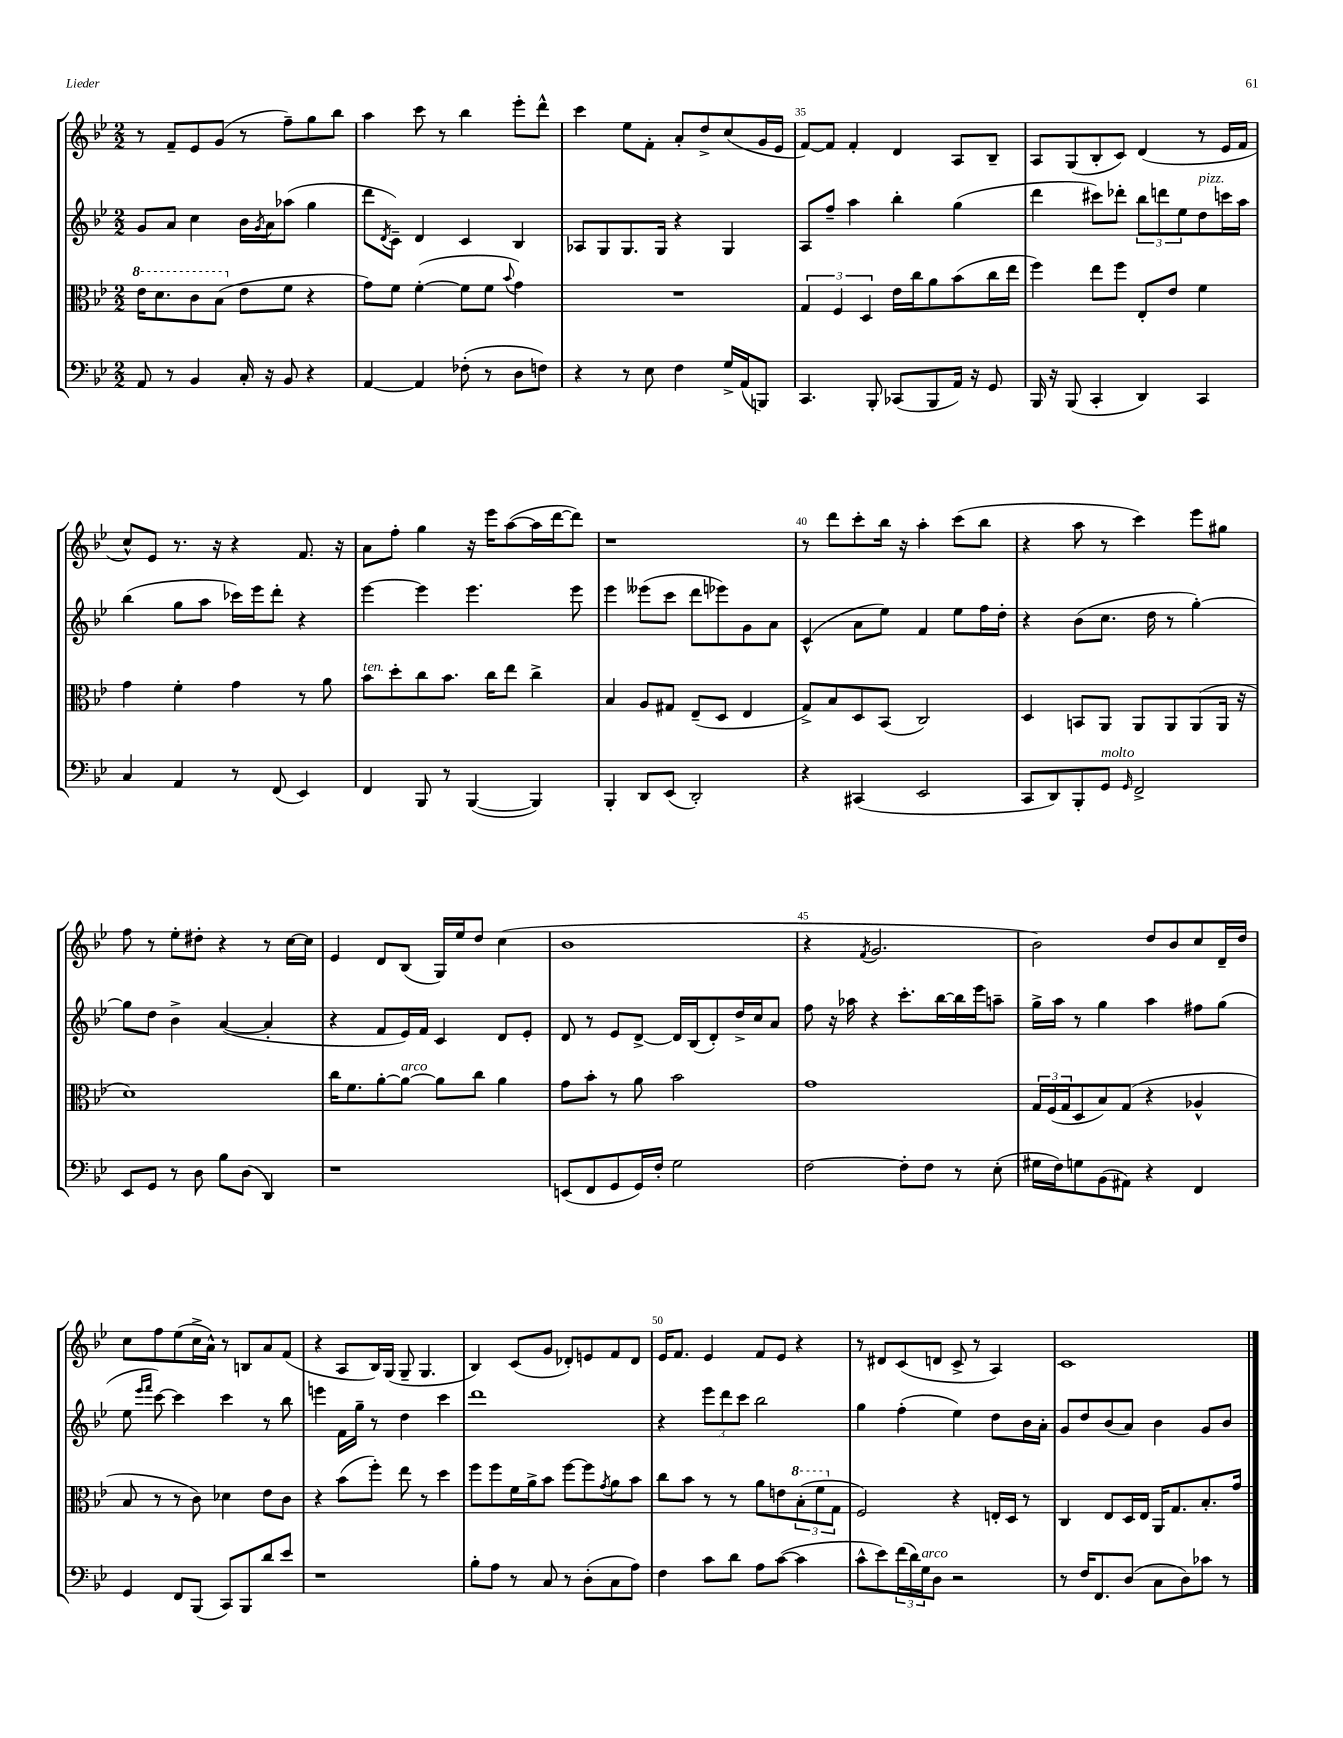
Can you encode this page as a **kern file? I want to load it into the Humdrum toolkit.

**kern	**kern	**kern	**kern
*part4	*part3	*part2	*part1
*staff4	*staff3	*staff2	*staff1
*clefF4	*clefC3	*clefG2	*clefG2
*k[b-e-]	*k[b-e-]	*k[b-e-]	*k[b-e-]
*M2/2	*M2/2	*M2/2	*M2/2
*	*8va	*	*
=32	=32	=32	=32
8AA/	16ee-\KL	8g/L	8r
.	8.dd\	.	.
8r	.	8a/J	8f~/L
4BB-/	8cc\	4cc\	8e-/
.	(8b-\J	.	(8g/J
*	*X8va	*	*
16C'/	8e-\L	16b-\LL	8r
.	.	8qg/	.
16r	.	16a\J	.
8BB-/	8f\J	(8aa-X\J	8ff~\L)
4r	4r	4gg\	8gg\
.	.	.	8bb-\J
=33	=33	=33	=33
[4AA/	8g\L)	8ddd\L	4aa\
.	.	8qd/	.
.	8f\J	8c~\J)	.
4AA/]	([4f'\	4d/	8ccc\
.	.	.	8r
(8F-X'\	8f\L]	4c/	4bb-\
8r	8f\J	.	.
.	8qqb-/	.	.
8D\L	4g\)	4B-/	8eee-'\L
8Fn\J)	.	.	8ddd^^\J
=34	=34	=34	=34
4r	1r	8A-X/L	4ccc\
.	.	8G/	.
8r	.	8.G/	8ee-\L
8E-\	.	.	8f'\J
.	.	16G/Jk	.
4F\	.	4r	8a'/L
.	.	.	8dd^/
16G^/LL	.	4G/	(8cc/
(16AA/J	.	.	.
8BBBn/J)	.	.	16g/L
.	.	.	16e-/JJ
=35	=35	=35	=35
4.CC/	6G/	8A/L	[8f/L)
.	.	8ff~/J	8f/J]
.	6F/	.	.
.	.	4aa\	4f'/
.	6D/	.	.
8BBB-'/	.	.	.
(8CC-X/L	16e-\LL	4bb-'\	4d/
.	16cc\J	.	.
8BBB-/	8a\	.	.
16AA/Jk)	(8b-\	(4gg\	8A/L
16r	.	.	.
8GG/	16cc\L	.	8B-~/J
.	16ee-\JJ	.	.
=36	=36	=36	=36
16BBB-/	4ff\)	4ddd\	8A/L
16r	.	.	.
(8BBB-/	.	.	(8G/
4CC'/	8ee-\L	8ccc#X\L)	8B-'/
.	8ff\J	8ddd-X'\J	8c/J)
4DD/)	8E-'/L	12bb-\L	(4d/
.	.	12dddn\	.
.	8e-/J	.	.
.	.	12ee-\	.
!	!	!LO:TX:a:i:t=pizz.	!
4CC/	4f\	8dd\	8r
.	.	16cccn\L	16e-/LL
.	.	16aa\JJ	16f/JJ
!!LO:LB:g=z
=37	=37	=37	=37
4C/	4g\	(4bb-\	8cc^^/L)
.	.	.	8e-/J
4AA/	4f'\	8gg\L	8.r
.	.	8aa\J	.
.	.	.	16r
8r	4g\	16ccc-X\LL)	4r
.	.	16eee-\J	.
(8FF/	.	8ddd'\J	.
4EE-/)	8r	4r	8.f/
.	8a\	.	.
.	.	.	16r
=38	=38	=38	=38
!	!LO:TX:a:i:t=ten.	!	!
4FF/	8b-\L	[4eee-\	8a\L
.	8dd'\	.	8ff'\J
8BBB-/	8cc\	4eee-\]	4gg\
8r	8.b-\J	.	.
([4BBB-/	.	4.eee-\	16r
.	16cc\KL	.	16eee-\KL
.	8ee-\J	.	([8aa\
4BBB-/])	4cc^\	.	16aa\L]
.	.	.	[16ddd\J
.	.	8eee-\	8ddd\J])
=39	=39	=39	=39
4BBB-'/	4B-/	4eee-\	1r
8DD/L	8A/L	(8eee--X\L	.
(8EE-/J	8G#X/J	8ccc\J	.
2DD'/)	(8E-~/L	8ddd\L	.
.	8D/J	8eee-X\)	.
.	4E-/	8g\	.
.	.	8a\J	.
=40	=40	=40	=40
4r	8G^/L)	(4c^^/	8r
.	8B-/	.	8ddd\L
(4CC#X/	8D/	8a\L	8ccc'\
.	(8BB-/J	8ee-\J)	16bb-\Jk
.	.	.	16r
2EE-/	2C/)	4f/	4aa'\
.	.	8ee-\L	(8ccc\L
.	.	16ff\L	8bb-\J
.	.	16dd'\JJ	.
=41	=41	=41	=41
8CC/L	4D/	4r	4r
8DD/)	.	.	.
8BBB-'/	8BBn/L	(8b-\L	8aa\
!LO:TX:a:i:t=molto	!	!	!
8GG/J	8AA/J	8.cc\J	8r
16qqGG/	.	.	.
2FF^/	8AA/L	.	4ccc\)
.	.	16dd\	.
.	8AA/	8r	.
.	(8AA/	[4gg'\)	8eee-\L
.	16AA/Jk	.	8gg#X\J
.	16r	.	.
!!LO:LB:g=z
=42	=42	=42	=42
8EE-/L	1d)	8gg\L]	8ff\
8GG/J	.	8dd\J	8r
8r	.	4b-^\	8ee-'\L
8D\	.	.	8dd#X'\J
8B-\L	.	([4a/	4r
(8D\J	.	.	.
4DD/)	.	4a'/]	8r
.	.	.	[16cc\LL
.	.	.	16cc\JJ]
=43	=43	=43	=43
1r	16cc\KL	4r	4e-/
.	8.f\	.	.
.	[8a'\	8f/L	8d/L
!	!LO:TX:a:i:t=arco	!	!
.	8a\J_	16e-/L)	(8B-/J
.	.	16f/JJ	.
.	8a\L]	4c/	16G/LL)
.	.	.	16ee-/J
.	8cc\J	.	8dd/J
.	4a\	8d/L	(4cc\
.	.	8e-'/J	.
=44	=44	=44	=44
(8EEn/L	8g\L	8d/	1b-
8FF/	8b-'\J	8r	.
8GG/	8r	8e-/L	.
16GG/L)	8a\	[8d^/J	.
16F'/JJ	.	.	.
2G\	2b-\	16d/LL]	.
.	.	(16B-/J	.
.	.	8d'/)	.
.	.	16dd^/L	.
.	.	16cc/J	.
.	.	8a/J	.
=45	=45	=45	=45
[2F\	1g	8ff\	4r
.	.	16r	.
.	.	16aa-X\	.
.	.	.	8qf/
.	.	4r	2.g/
8F'\L]	.	8.ccc'\L	.
8F\J	.	.	.
.	.	[16bb-\L	.
8r	.	16bb-\]	.
.	.	16eee-\J	.
(8E-'\	.	8aan~\J	.
=46	=46	=46	=46
16G#X\LL	24G/LL	16gg^\LL	2b-\)
.	(24F/	.	.
16F\J)	.	16aa\JJ	.
.	24G/J	.	.
8Gn\	8D/	8r	.
(8BB-\	8B-/)	4gg\	.
8AA#X\J)	(8G/J	.	.
4r	4r	4aa\	8dd/L
.	.	.	8b-/
4FF/	4A-X^^/	8ff#X\L	8cc/
.	.	(8gg\J	16d~/L
.	.	.	16dd/JJ
!!LO:LB:g=z
=47	=47	=47	=47
4GG/	8B-/	8ee-\	8cc\L
.	.	16qqeee-/LL	.
.	.	16qqfff/JJ	.
.	8r	[8ccc\)	8ff\
8FF/L	8r	4ccc\]	(8ee-\
(8BBB-/J	8c\)	.	16cc^\L
.	.	.	16a^^\JJ)
8CC/L)	4d-X\	4ccc\	8r
8BBB-/	.	.	8Bn/L
8d/	8e-\L	8r	8a/
8e-/J	8c\J	8bb-\	(8f/J
=48	=48	=48	=48
1r	4r	4eeen\	4r
.	(8b-\L	16f\LL	8A/L
.	.	16gg~\JJ	.
.	8ff'\J)	8r	16B-/L)
.	.	.	(16G/JJ
.	8ee-\	4dd\	8G~/
.	8r	.	4.G/
.	4dd\	4ccc\	.
=49	=49	=49	=49
8B-'\L	8ff\L	1ddd	4B-/)
8A\J	8ff\	.	.
8r	16f\L	.	(8c/L
.	16a^\J	.	.
8C/	8b-\J	.	8g/J
8r	[8ff\L	.	8d-X'/L)
(8D'\L	8ff\]	.	8en/
.	8qg/	.	.
8C\	8a\	.	8f/
8A\J)	8b-\J	.	8d-/J
=50	=50	=50	=50
4F\	8cc\L	4r	16e-/KL
.	.	.	8.f/J
.	8b-\J	.	.
8c\L	8r	12eee-\L	4e-/
.	.	12ddd\	.
8d\J	8r	.	.
.	.	12ccc\J	.
8A\L	8a\L	2bb-\	8f/L
([8c\J	8en\	.	8e-/J
*	*8va	*	*
4c\]	(12b-'\	.	4r
.	12ff\	.	.
*	*X8va	*	*
.	12G\J	.	.
=51	=51	=51	=51
8c^^\L	2F/)	4gg\	8r
8e-\)	.	.	8d#X/L
(24f\L	.	(4ff'\	(8c/
24d\)	.	.	.
!LO:TX:a:i:t=arco	!	!	!
24G\J	.	.	.
8D\J	.	.	8dn/J
2r	4r	4ee-\)	8c^/
.	.	.	8r
.	16En'/LL	8dd\L	4A/)
.	16D/JJ	.	.
.	8r	16b-\L	.
.	.	16a'\JJ	.
=52	=52	=52	=52
8r	4C/	8g/L	1c
16F/KL	.	8dd/	.
8.FF/	.	.	.
.	8E-/L	(8b-/	.
(8D/J	16D/L	8a/J)	.
.	16E-/JJ	.	.
8C\L	16AA/KL	4b-\	.
.	8.G/	.	.
8D\)	.	.	.
8c-X\J	8.B-'/	8g/L	.
8r	.	8b-/J	.
.	16g/Jk	.	.
==	==	==	==
*-	*-	*-	*-
